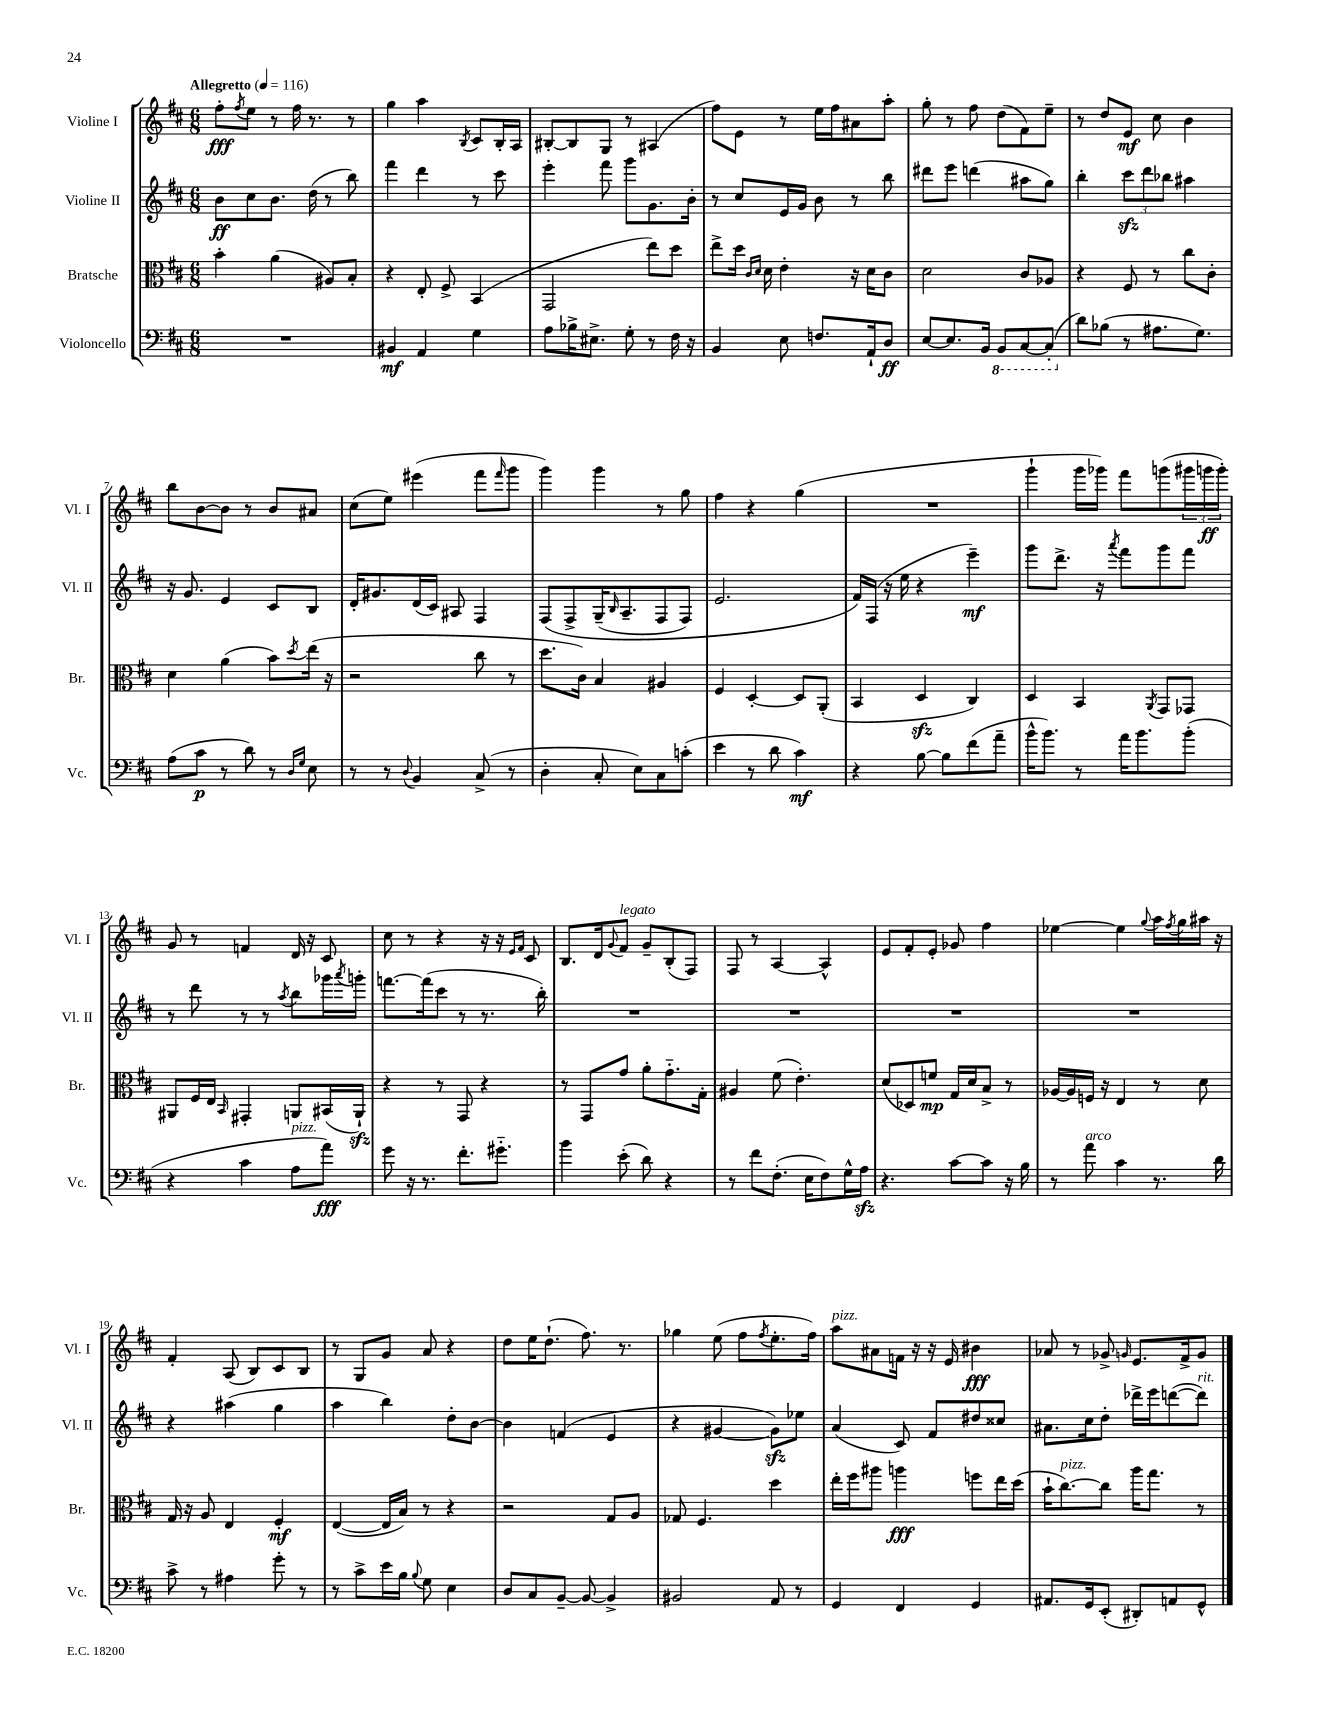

**kern	**kern	**kern	**kern
*staff4	*staff3	*staff2	*staff1
*clefF4	*clefC3	*clefG2	*clefG2
*k[f#c#]	*k[f#c#]	*k[f#c#]	*k[f#c#]
*M6/8	*M6/8	*M6/8	*M6/8
*MM116	*MM116	*MM116	*MM116
2.r	4b'	8b	8ff#'
.	.	.	8qff#
.	.	8cc#	8ee
.	(4a	8.b	8r
.	.	.	16ff#
.	.	(16dd	8.r
.	8A#)	8r	.
.	8B'	8bb)	8r
=	=	=	=
4BB#	4r	4fff#	4gg
4AA	8E'	4ddd	4aa
.	8F#^	.	.
.	.	.	8qB
4G	(4BB	8r	8c#
.	.	8ccc#	16B'
.	.	.	16A
=	=	=	=
8A	2GG	4eee'	[8B#'
16B-^	.	.	8B#]
8.E#^	.	.	.
.	.	8fff#	8G
8G'	.	8ggg	8r
8r	8ee)	8.g	(4A#
16F#	8dd	.	.
16r	.	16b'	.
=	=	=	=
4BB	8ee^	8r	8ff#)
.	16dd	8cc#	8e
.	16qqc#	.	.
.	16qqd	.	.
.	16d	.	.
8E	4e'	16e	8r
.	.	16g	.
8.F	.	8b	16ee
.	.	.	16ff#
.	16r	8r	8a#
16AA`	16d	.	.
8D	8c#	8bb	8aa'
=	=	=	=
[8E	2d	8ddd#	8gg'
8.E]	.	8eee	8r
.	.	(4ddd	8ff#
16BB	.	.	.
8BBB	.	.	(8dd
[8CC#	8c#	8aa#	8f#)
(8CC#']	8A-	8gg)	8ee~
=	=	=	=
8d)	4r	4bb'	8r
(8B-	.	.	8dd
8r	8F#	12ccc#	8e
.	.	12ddd	.
8.A#	8r	.	8cc#
.	.	12bb-	.
.	8cc#	4aa#	4b
8.G)	.	.	.
.	8c#'	.	.
=	=	=	=
(8A	4d	16r	8bb
.	.	8.g	.
8c#	.	.	[8b
8r	(4a	4e	8b]
8d)	.	.	8r
8r	8b)	8c#	8b
16qqD	.	.	.
16qqG	8qdd	.	.
8E	(16ee	8B	8a#
.	16r	.	.
=	=	=	=
8r	2r	16d'	(8cc#
.	.	8.g#	.
8r	.	.	8ee)
8qqD	.	.	.
4BB	.	(16d	(4eee#
.	.	16c#)	.
.	.	8A#	.
(8C#^	8cc#	4F#	8fff#
.	.	.	16qqfff#
8r	8r	.	8ggg
=	=	=	=
4D'	8.dd	&(8F#	4ggg)
.	.	8F#^	.
.	16c#)	.	.
8C#'	4B	(16G~	4ggg
.	.	16qqB	.
.	.	8.A~	.
8E)	.	.	.
8C#	4A#	8F#	8r
(8c'	.	8F#)	8gg
=	=	=	=
4e	4F#	2.e	4ff#
8r	[4D'	.	4r
8d	.	.	.
4c#)	8D]	.	(4gg
.	(8AA'	.	.
=	=	=	=
4r	4BB	16f#&)	2.r
.	.	(16F#	.
.	.	16r	.
.	.	16ee	.
[8B	4D	4r	.
8B]	.	.	.
(8f#	4C#)	4eee~)	.
8a~	.	.	.
=	=	=	=
16b^^	4D	8ggg	4ggg`
8.b)	.	.	.
.	.	8.ddd^	.
8r	4BB	.	16ggg
.	.	16r	16ggg-)
.	.	8qaaa	.
16a	.	8fff#	8fff#
8.b	.	.	.
.	8qAA	.	.
.	8GG	8ggg	(8ggg
(8b'	8GG-	8fff#	24ggg#
.	.	.	24ggg
.	.	.	24ggg')
=	=	=	=
4r	8AA#	8r	8g
.	16F#	8ddd	8r
.	16E	.	.
.	16qqBB	.	.
4c#	4GG#'	8r	4f
.	.	8r	.
.	.	8qaa	.
8A	8AA	8bb	16d
.	.	.	16r
8a)	(16BB#	16ggg-	8c#
.	.	8qaaa	.
.	16AA`)	16ggg'	.
=	=	=	=
8g	4r	[8.fff	8cc#
16r	.	.	8r
8.r	.	(16fff]	.
.	8r	8ccc#	4r
8.f#'	8GG	8r	.
.	4r	8.r	16r
8.g#'~	.	.	16r
.	.	.	16qqe
.	.	.	16qqf#
.	.	.	8c#
.	.	16bb')	.
=	=	=	=
4b	8r	2.r	8.B
.	8GG	.	.
.	.	.	16d
.	.	.	8qqg
(8e'	8g	.	8f#
8d)	8a'	.	8g~
4r	8.g'~	.	(8B'
.	.	.	8F#)
.	16G'	.	.
=	=	=	=
8r	4A#	2.r	8F#
8f#	.	.	8r
(8.F#'	(8f#	.	[4A
.	4.e')	.	.
16E	.	.	.
8F#)	.	.	4A^^]
16G^^	.	.	.
16A	.	.	.
=	=	=	=
4.r	(8d	2.r	8e
.	8D-)	.	8f#'
.	8f	.	8e'
[8c#	16G	.	8g-
.	16d	.	.
8c#]	8B^	.	4ff#
16r	8r	.	.
16B	.	.	.
=	=	=	=
8r	[16A-	2.r	[4ee-
.	16A-]	.	.
8a	16F	.	.
.	16r	.	.
4c#	4E	.	4ee-]
.	.	.	8qqgg
8.r	8r	.	16aa
.	.	.	8qff#
.	.	.	16gg
.	8d	.	16aa#
16d	.	.	16r
=	=	=	=
8c#^	16G	4r	4f#'
.	16r	.	.
8r	8A	.	.
4A#	4E	(4aa#	(8A
.	.	.	8B)
8g'	4F#'	4gg	8c#
8r	.	.	8B
=	=	=	=
8r	([4E	4aa	8r
8c#^	.	.	8G
16e	16E]	4bb)	8g
16B	16B)	.	.
8qqB	.	.	.
8G	8r	.	8a
4E	4r	8dd'	4r
.	.	[8b	.
=	=	=	=
8D	2r	4b]	8dd
8C#	.	.	16ee
.	.	.	(8.dd`
[8BB~	.	(4f	.
8BB_	.	.	8.ff#)
4BB^]	8G	4e	.
.	.	.	8.r
.	8A	.	.
=	=	=	=
2BB#	8G-	4r	4gg-
.	4.F#	.	.
.	.	[4g#	(8ee
.	.	.	8ff#
.	.	.	8qff#
8AA	4dd	8g#])	8.ee'
8r	.	8ee-	.
.	.	.	16ff#)
=	=	=	=
4GG	16ee'	(4a	8aa
.	16ff#	.	.
.	8aa#	.	8a#
4FF#	4aa	8c#)	16f
.	.	.	16r
.	.	8f#	16r
.	.	.	16e
4GG	8ff	8dd#	4b#
.	16ee	8cc##	.
.	(16dd	.	.
=	=	=	=
8.AA#	16b`	8.a#	8a-
.	[8.cc#)	.	.
.	.	.	8r
16GG	.	16cc#	.
(8EE'	8cc#]	8dd'	8g-^
.	.	.	16qqg
8DD#')	16aa	16ddd-^	8.e
.	8.gg	16eee	.
8AA	.	([8ddd	.
.	.	.	16f#^
8GG^^	8r	8ddd])	8g
==	==	==	==
*-	*-	*-	*-
